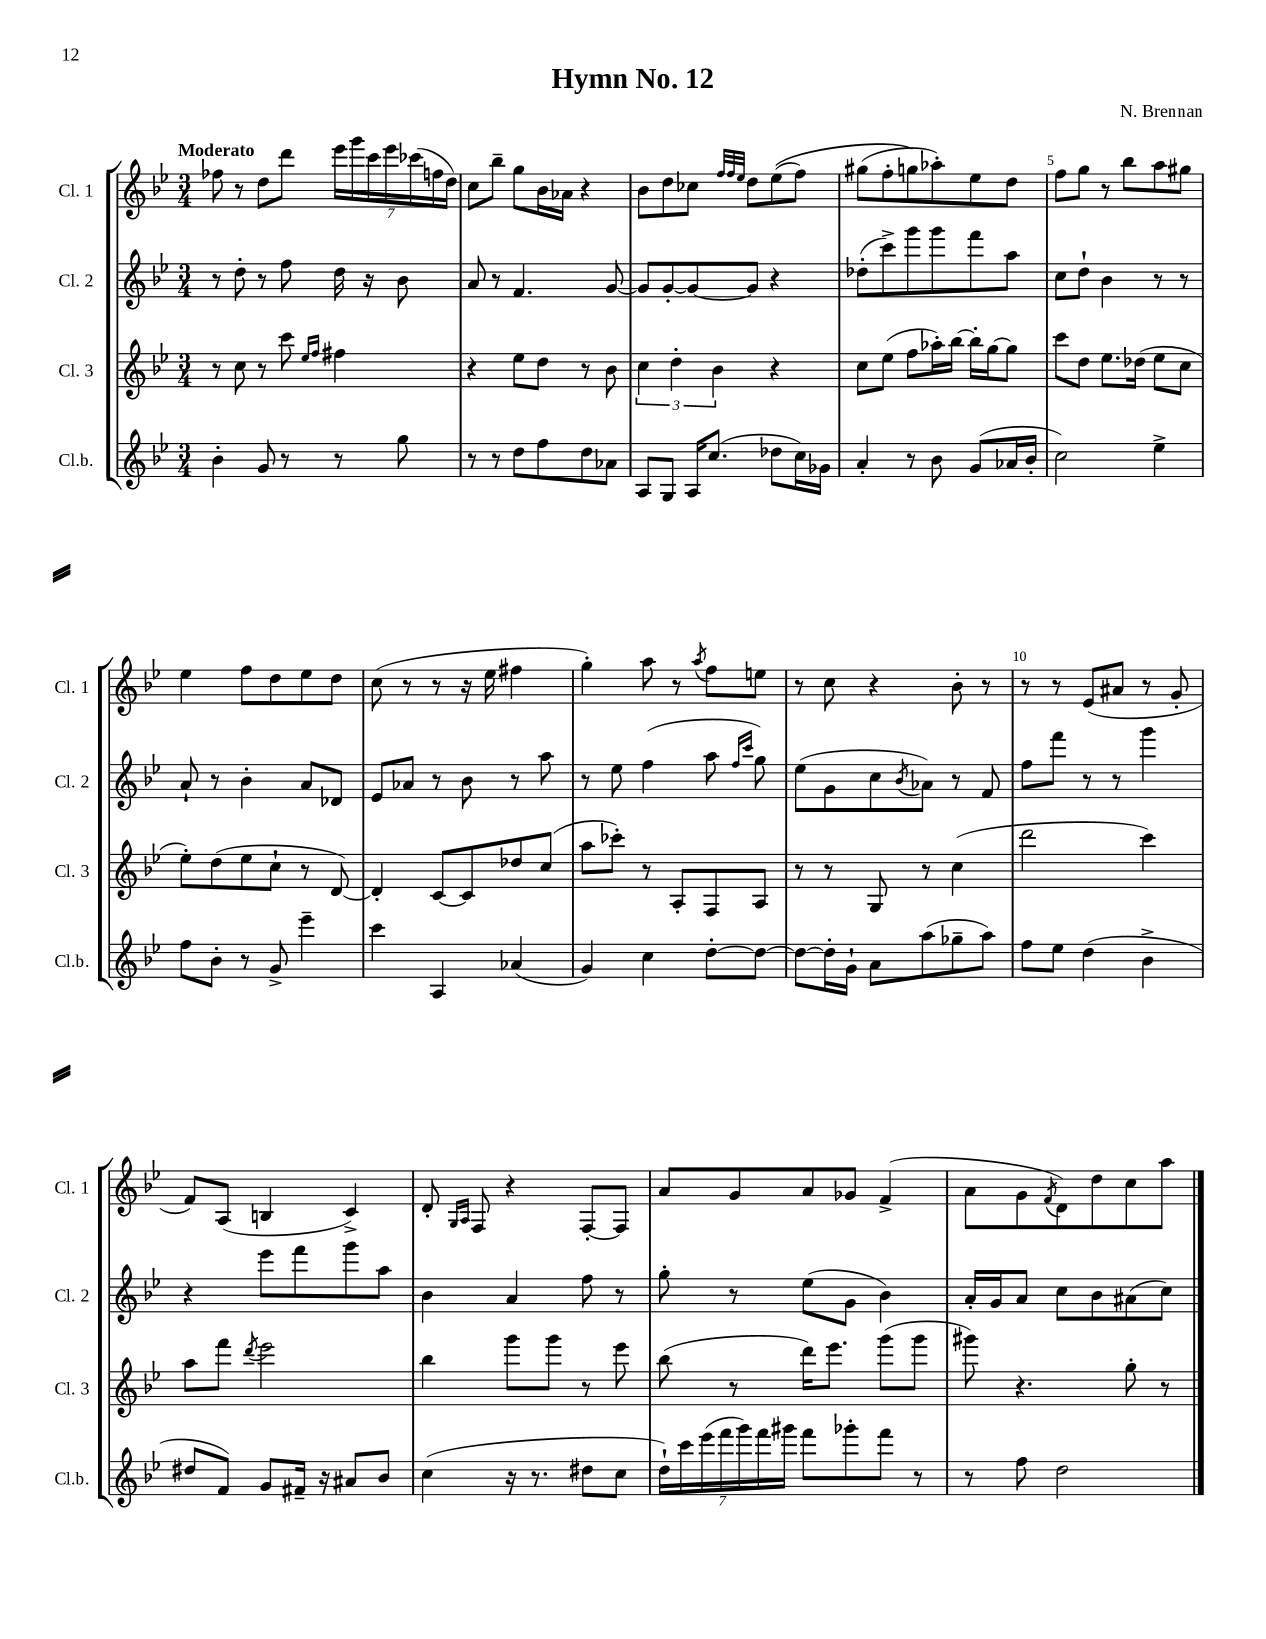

**kern	**kern	**kern	**kern
*staff4	*staff3	*staff2	*staff1
*clefG2	*clefG2	*clefG2	*clefG2
*k[b-e-]	*k[b-e-]	*k[b-e-]	*k[b-e-]
*M3/4	*M3/4	*M3/4	*M3/4
4b-'	8r	8r	8ff-
.	8cc	8dd'	8r
8g	8r	8r	8dd
8r	8ccc	8ff	8ddd
.	16qqee-	.	.
.	16qqff	.	.
8r	4ff#	16dd	28eee-
.	.	.	28ggg
.	.	16r	.
.	.	.	28ccc
.	.	.	28eee-
8gg	.	8b-	.
.	.	.	(28ccc-
.	.	.	28ff
.	.	.	28dd)
=	=	=	=
8r	4r	8a	8cc
8r	.	8r	8bb-~
8dd	8ee-	4.f	8gg
8ff	8dd	.	16b-
.	.	.	16a-
8dd	8r	.	4r
8a-	8b-	[8g	.
=	=	=	=
8A	6cc	8g]	8b-
8G	.	[8g'	8dd
.	6dd'	.	.
16A	.	8g_	8cc-
(8.cc	.	.	.
.	6b-	.	.
.	.	.	32qqff
.	.	.	32qqff
.	.	.	32qqee-
.	.	8g]	8dd
8dd-	4r	4r	&((8ee-
16cc)	.	.	8ff)
16g-	.	.	.
=	=	=	=
4a'	8cc	(8dd-'	(8gg#
.	(8ee-	8ccc^)	8ff'
8r	8ff	8ggg	8gg&)
8b-	16aa-')	8ggg	8aa-')
.	[16bb-	.	.
(8g	16bb-']	8fff	8ee-
.	[16gg	.	.
16a-	8gg]	8aa	8dd
16b-'	.	.	.
=	=	=	=
2cc)	8ccc	8cc	8ff
.	8dd	8dd`	8gg
.	8.ee-	4b-	8r
.	.	.	8bb-
.	(16dd-	.	.
4ee-^	8ee-	8r	8aa
.	8cc	8r	8gg#
=	=	=	=
8ff	8ee-')	8a`	4ee-
8b-'	(8dd	8r	.
8r	8ee-	4b-'	8ff
8g^	8cc`	.	8dd
4eee-~	8r	8a	8ee-
.	[8d)	8d-	8dd
=	=	=	=
4ccc	4d']	8e-	(8cc
.	.	8a-	8r
4A	[8c	8r	8r
.	8c]	8b-	16r
.	.	.	16ee-
(4a-	8dd-	8r	4ff#
.	(8cc	8aa	.
=	=	=	=
4g)	8aa	8r	4gg')
.	8ccc-')	8ee-	.
4cc	8r	(4ff	8aa
.	8A'	.	8r
.	.	.	8qaa
[8dd'	8F	8aa	8ff
.	.	16qqff	.
.	.	16qqccc	.
8dd_	8A	8gg)	8ee
=	=	=	=
8dd_	8r	(8ee-	8r
16dd']	8r	8g	8cc
16g`	.	.	.
8a	8G	8cc	4r
.	.	8qb-	.
(8aa	8r	8a-)	.
8gg-~	(4cc	8r	8b-'
8aa)	.	8f	8r
=	=	=	=
8ff	2ddd	8ff	8r
8ee-	.	8fff	8r
(4dd	.	8r	(8e-
.	.	8r	8a#
4b-^	4ccc)	4ggg	8r
.	.	.	8g'
=	=	=	=
8dd#	8aa	4r	8f)
8f)	8fff	.	(8A
.	8qddd	.	.
8g	2eee-	8eee-	4B
16f#~	.	8fff	.
16r	.	.	.
8a#	.	8ggg	4c^)
8b-	.	8aa	.
=	=	=	=
(4cc	4bb-	4b-	8d'
.	.	.	16qqG
.	.	.	16qqA
.	.	.	8F
16r	8ggg	4a	4r
8.r	.	.	.
.	8ggg	.	.
8dd#	8r	8ff	[8F'
8cc	8eee-	8r	8F]
=	=	=	=
28dd`)	(8bb-	8gg'	8a
28ccc	.	.	.
(28eee-	.	.	.
28fff	.	.	.
.	8r	8r	8g
28ggg)	.	.	.
28fff	.	.	.
28ggg#	.	.	.
8fff	16ddd)	(8ee-	8a
.	8.eee-	.	.
8ggg-'	.	8g	8g-
8fff	(8ggg	4b-)	(4f^
8r	8ggg	.	.
=	=	=	=
8r	8ggg#)	16a'	8a
.	.	16g	.
8ff	4.r	8a	8g
.	.	.	8qf
2dd	.	8cc	8d)
.	.	8b-	8dd
.	8gg'	(8a#	8cc
.	8r	8cc)	8aa
==	==	==	==
*-	*-	*-	*-
